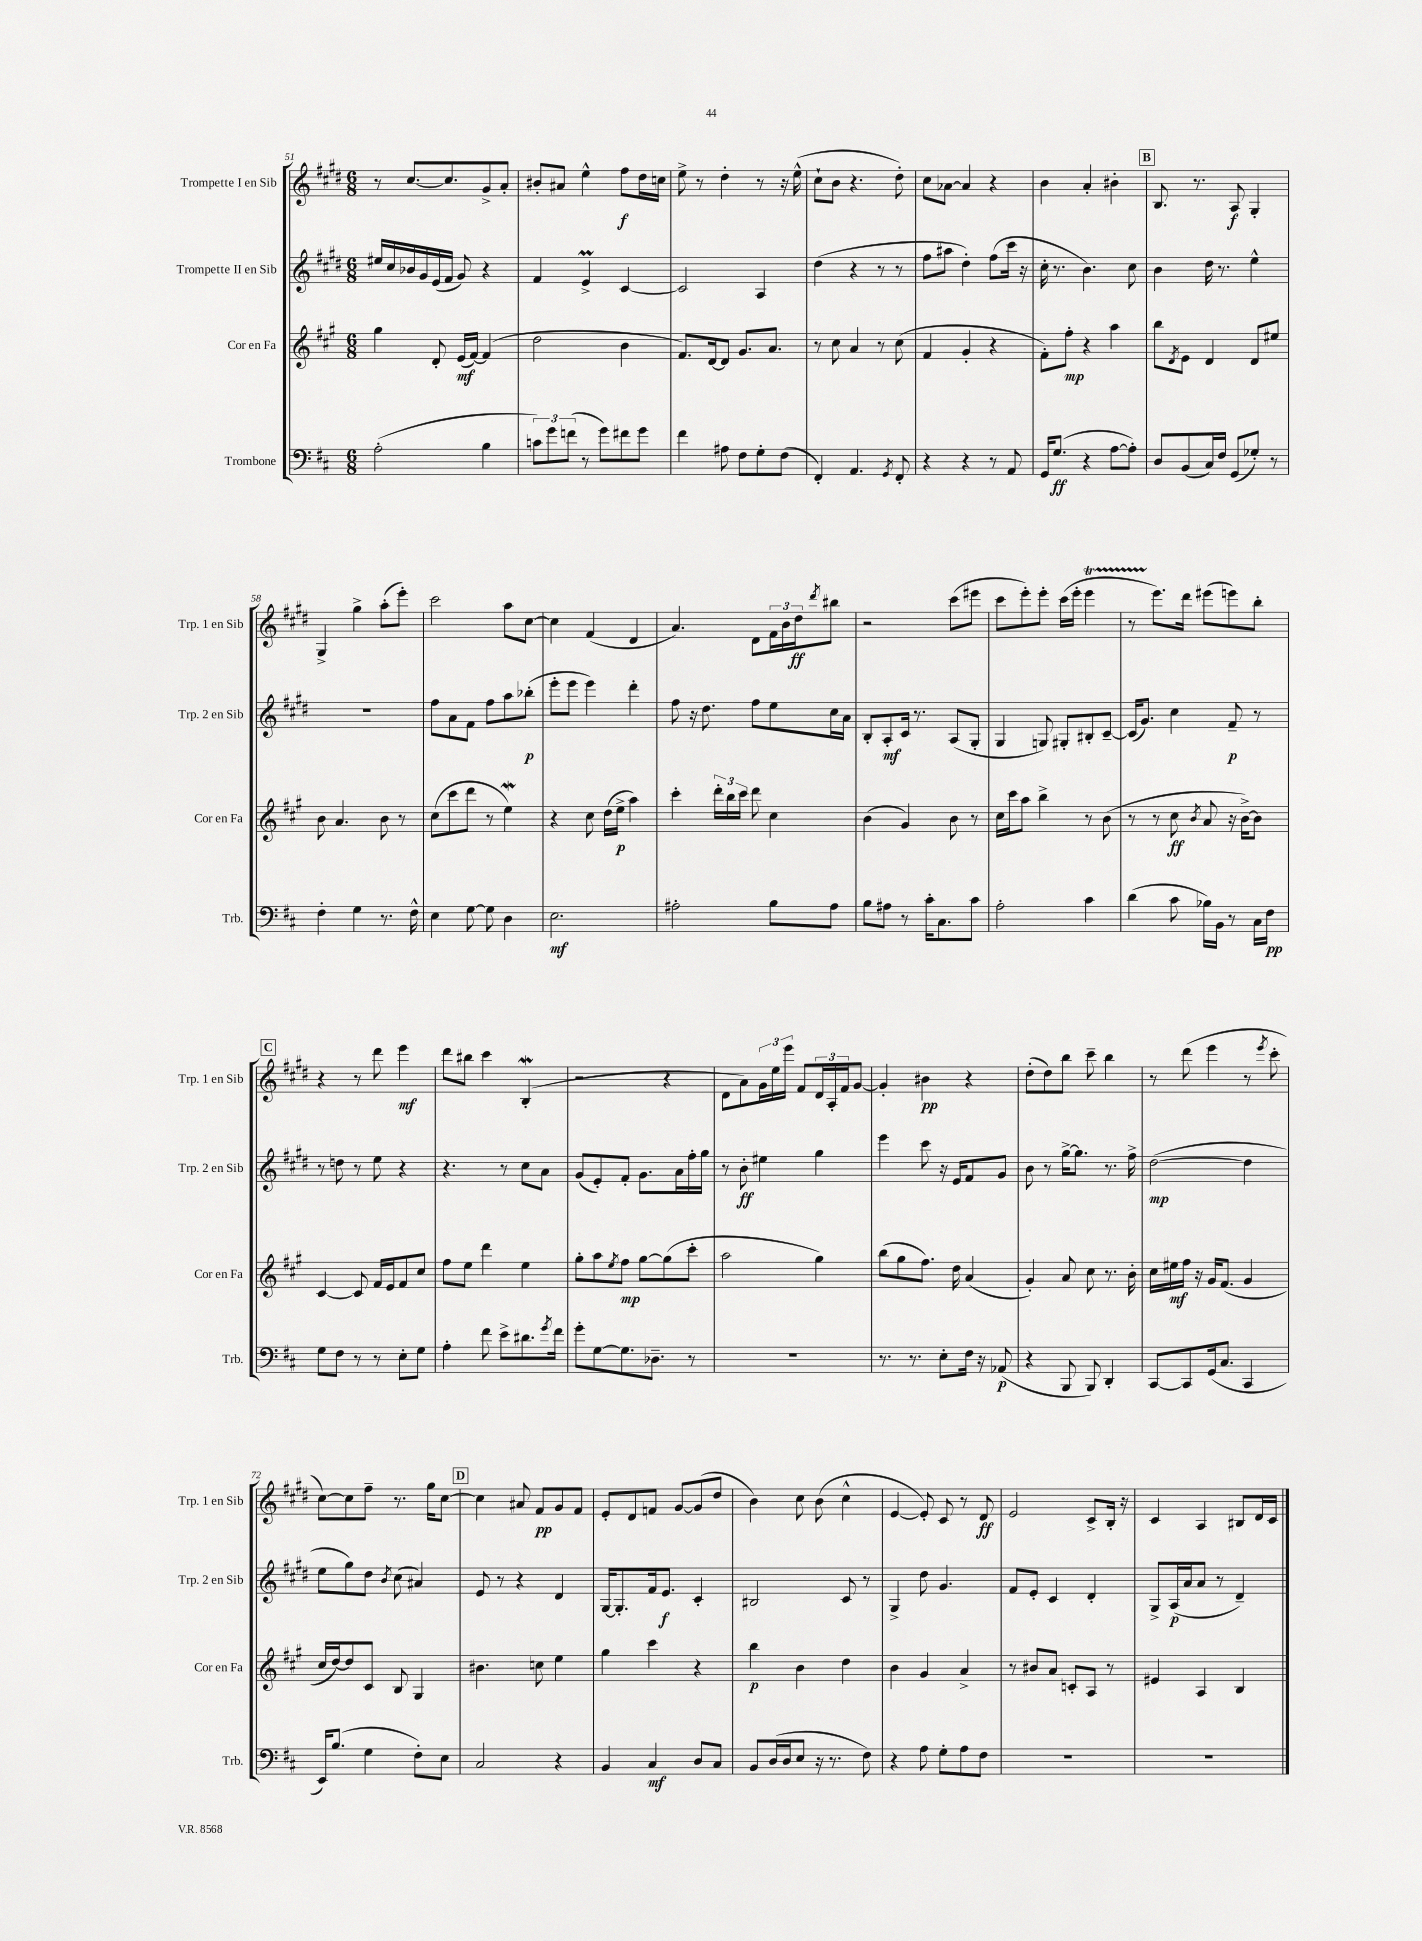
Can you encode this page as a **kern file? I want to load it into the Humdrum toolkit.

**kern	**kern	**kern	**kern
*staff4	*staff3	*staff2	*staff1
*clefF4	*clefG2	*clefG2	*clefG2
*k[f#c#]	*k[f#c#g#]	*k[f#c#g#d#]	*k[f#c#g#d#]
*M6/8	*M6/8	*M6/8	*M6/8
(2A'\	4gg#\	16ee#/LL	8r
.	.	16cc#/	.
.	.	16b-/	[8.cc#/L
.	.	16g#/	.
.	8d'/	(16e/	.
.	.	16f#/JJ	8.cc#/]
.	(16e/LL	8g#/)	.
.	[16f#/JJ)	.	.
4B\	(4f#/]	4r	8g#^/
.	.	.	8a'/J
=	=	=	=
12c\L)	2dd\	4f#/	8b#'/L
12g\	.	.	.
.	.	.	8a#/J
(12f\J	.	.	.
8r	.	4e^/	4ee^^\
8g\L)	.	.	.
8f#\	4b\	[4c#/	8ff#\L
8g\J	.	.	16dd#\L
.	.	.	16cc\JJ
=	=	=	=
4f#\	8.f#/L)	2c#/]	8ee^\
.	.	.	8r
.	[16d/k	.	.
8A#\	8d/]J	.	4dd#'\
8F#\L	8.g#/L	.	.
8G'\	.	4A/	8r
.	8.a/J	.	.
(8F#\J	.	.	16r
.	.	.	(16ee^^\
=	=	=	=
4FF#'/)	8r	(4dd#\	8cc#`\L
.	8cc#\	.	8b\J
4.AA/	4a/	4r	4.r
.	8r	8r	.
8qGG/	.	.	.
8FF#'/	(8cc#\	8r	8dd#'\)
=	=	=	=
4r	4f#/	8ff#\L	8cc#\L
.	.	8aa#\J	[8a-\J
4r	4g#'/	4dd#'\)	4a-/]
8r	4r	(8ff#\L	4r
8AA/	.	16ccc#\Jk	.
.	.	16r	.
=	=	=	=
16GG/LK	8f#'\L)	16cc#'\	4b\
(8.G/J	.	8.r	.
.	8ff#'\J	.	.
4r	4r	4.b\)	4a'/
[8A\L	4aa\	.	4b#'\
8A'\]J)	.	8cc#\	.
=	=	=	=
8D/L	8bb\L	4b\	8.B/
.	8qd/	.	.
(8BB/	8e\J	.	.
.	.	.	8.r
16C#/L)	4d/	16dd#\	.
16F#/JJ	.	8.r	.
(8GG/L	.	.	8A/
8G-'/J)	8d/L	4ee^^\	4G#'/
8r	8ee#/J	.	.
=	=	=	=
4F#'\	8b\	2.r	4G#^/
.	4.a/	.	.
4G\	.	.	4gg#^\
8.r	8b\	.	(8aa'\L
.	8r	.	8eee'\J)
16F#^^\	.	.	.
=	=	=	=
4E\	(8cc#\L	8ff#\L	2ccc#\
.	8ccc#\	8a\	.
[8G\	8ddd\J	8f#\J	.
8G\]	8r	8ff#\L	.
4D\	4ee\)	8aa\	8aa\L
.	.	(8bb-'\J	[8cc#\J
=	=	=	=
2.E\	4r	8eee'\L	4cc#\]
.	.	8eee\J	.
.	8cc#\	4eee\)	(4f#/
.	(16dd\LL	.	.
.	16ee^\JJ	.	.
.	4aa\)	4ddd#'\	4d#/
=	=	=	=
2A#'\	4ccc#'\	8ff#\	4.a/)
.	.	16r	.
.	.	8.dd#\	.
.	24ddd'\LL	.	.
.	24bb\	.	.
.	24ccc#\JJ	.	.
.	8ddd\	8ff#\L	8d#\L
8B\L	4cc#\	8ee\	24f#\L
.	.	.	24b\
.	.	.	24dd#\J
.	.	.	8qddd#/
8A#\J	.	16cc#\L	8bb#\J
.	.	16a\JJ	.
=	=	=	=
8B\L	(4b\	8B'/L	2r
8A#\J	.	8A'/	.
8r	4g#/)	16c#/Jk	.
.	.	8.r	.
16c#'\LK	.	.	.
8.C#\	.	.	.
.	8b\	(8A/L	(8ccc#\L
8c#\J	8r	8G#'/J	8eee#\J
=	=	=	=
2A'\	16cc#\LL	4G#/	8ccc#\L
.	16ccc#\J	.	.
.	8aa\J	.	8eee'\)
.	4bb^\	8G/)	8eee'\J
.	.	8G#'/L	(16ccc#\LL
.	.	.	16eee'\JJ
4c#\	8r	8B#'/	4eee\
.	(8b\	[8c#~/J	.
=	=	=	=
(4d\	8r	(16c#/]LK	8r
.	.	8.g#/J)	.
.	8r	.	8.eee\L)
8c#\	8cc#\	4cc#\	.
.	.	.	16ddd#\Jk
.	8qb/	.	.
16B-\LL)	8a/	.	(8eee#\L
16BB\JJ	.	.	.
8r	16r	8f#~/	8eee\)
.	[16b^\LK)	.	.
16C#\LL	8b\]J	8r	8bb'\J
16F#\JJ	.	.	.
=	=	=	=
8G\L	[4c#/	8r	4r
8F#\J	.	8dd\	.
8r	8c#/]	8r	8r
8r	16f#/LL	8ee\	8ddd#\
.	16e/J	.	.
8E'\L	8f#/	4r	4eee\
8G\J	8cc#/J	.	.
=	=	=	=
4A'\	8ff#\L	4.r	8ddd#\L
.	8ee\J	.	8bb#\J
8f#\	4ddd\	.	4ccc#\
8e^\L	.	8r	.
8.d#\	4ee\	8cc#\L	(4B'/
.	.	8a\J	.
8qg/	.	.	.
16f#\Jk	.	.	.
=	=	=	=
8g'\L	8gg#'\L	(8g#/L	2r
[8G\	8aa\	8e'/)	.
.	8qee/	.	.
8.G\]	8ff#\J	8f#'/J	.
.	[8gg#\L	8.g#\L	.
8.D-~\J	.	.	.
.	(8gg#\]	.	4r
.	.	16a\L	.
8r	8ccc#'\J	16ff#'\	.
.	.	16gg#\JJ	.
=	=	=	=
2.r	2aa\	8r	8d#\L
.	.	8b'\	8a\)
.	.	4ee#\	24g#\L
.	.	.	24ee\
.	.	.	24eee\JJ
.	.	.	8f#/L
.	4gg#\)	4gg#\	24d#/L
.	.	.	24A'/
.	.	.	24f#/J
.	.	.	[8g#/J
=	=	=	=
8.r	(8bb\L	4eee\	4g#'/]
.	8gg#\	.	.
8.r	.	.	.
.	8.ff#\J)	8ccc#\	4b#\
8E'\L	.	16r	.
.	16dd\	16e/LK	.
16F#\Jk	(4a/	8f#/	4r
16r	.	.	.
(8AA-/	.	8g#/J	.
=	=	=	=
4r	4g#'/)	8b\	(8dd#'\L
.	.	8r	8dd#\)
8BBB/	8a/	[16gg#^\LK	8bb\J
.	.	8.gg#\]J	.
8BBB/)	8cc#\	.	8ccc#~\
4DD'/	8.r	8.r	4bb\
.	16b'\	16ff#^\	.
=	=	=	=
[8CC#/L	16cc#\LL	([2dd#\	8r
.	16ee#\	.	.
8CC#/]	16ff#\JJ	.	(8ddd#\
.	16r	.	.
(16GG/k	16g#/LK	.	4eee\
8.C#/J	(8.f#/J	.	.
4CC#/	4g#/	4dd#\]	8r
.	.	.	8qeee/
.	.	.	8ccc#'\
=	=	=	=
16EE/LK)	16cc#/LL	8ee\L	[8cc#\L)
(8.B/J	[16dd/J)	.	.
.	8dd/]	8gg#\)	8cc#\]
4G\	8c#/J	8dd#\J	8ff#~\J
.	.	8qb/	.
.	8B/	(8cc#\	8.r
8F#'\L)	4G#/	4a#/)	.
.	.	.	16gg#\LK
8E\J	.	.	[8cc#\J
=	=	=	=
2C#/	4.b#\	8e/	4cc#\]
.	.	8r	.
.	.	4r	8a#/
.	8cc\	.	8f#/L
4r	4ee\	4d#/	8g#/
.	.	.	8f#/J
=	=	=	=
4BB/	4gg#\	[16G#/LK	8e'/L
.	.	8.G#'/]	.
.	.	.	8d#/
4C#/	4ccc#\	16f#/k	8f/J
.	.	8.e/J	.
.	.	.	[8g#/L
8D/L	4r	4c#'/	(8g#/]
8C#/J	.	.	8dd#/J
=	=	=	=
8BB/L	4bb\	2B#/	4b\)
(16D/L	.	.	.
16D/J	.	.	.
8E/J	4b\	.	8cc#\
16r	.	.	(8b\
8.r	.	.	.
.	4dd\	8c#/	4cc#^^\
8F#\)	.	8r	.
=	=	=	=
4r	4b\	4G#^/	[4e/
8A\	4g#/	8dd#\	8e'/])
8G'\L	.	4.g#/	8c#/
8A\	4a^/	.	8r
8F#\J	.	.	8d#/
=	=	=	=
2.r	8r	8f#/L	2e/
.	8b#/L	8e'/J	.
.	8a/J	4c#/	.
.	8c'/L	.	.
.	8A/J	4d#'/	8c#^/L
.	8r	.	16B'/Jk
.	.	.	16r
=	=	=	=
2.r	4e#/	8G#^/L	4c#/
.	.	(16A/L	.
.	.	16a/J	.
.	4A/	8a/J	4A/
.	.	8r	.
.	4B/	4d#~/)	8B#/L
.	.	.	16d#/L
.	.	.	16c#/JJ
==	==	==	==
*-	*-	*-	*-
